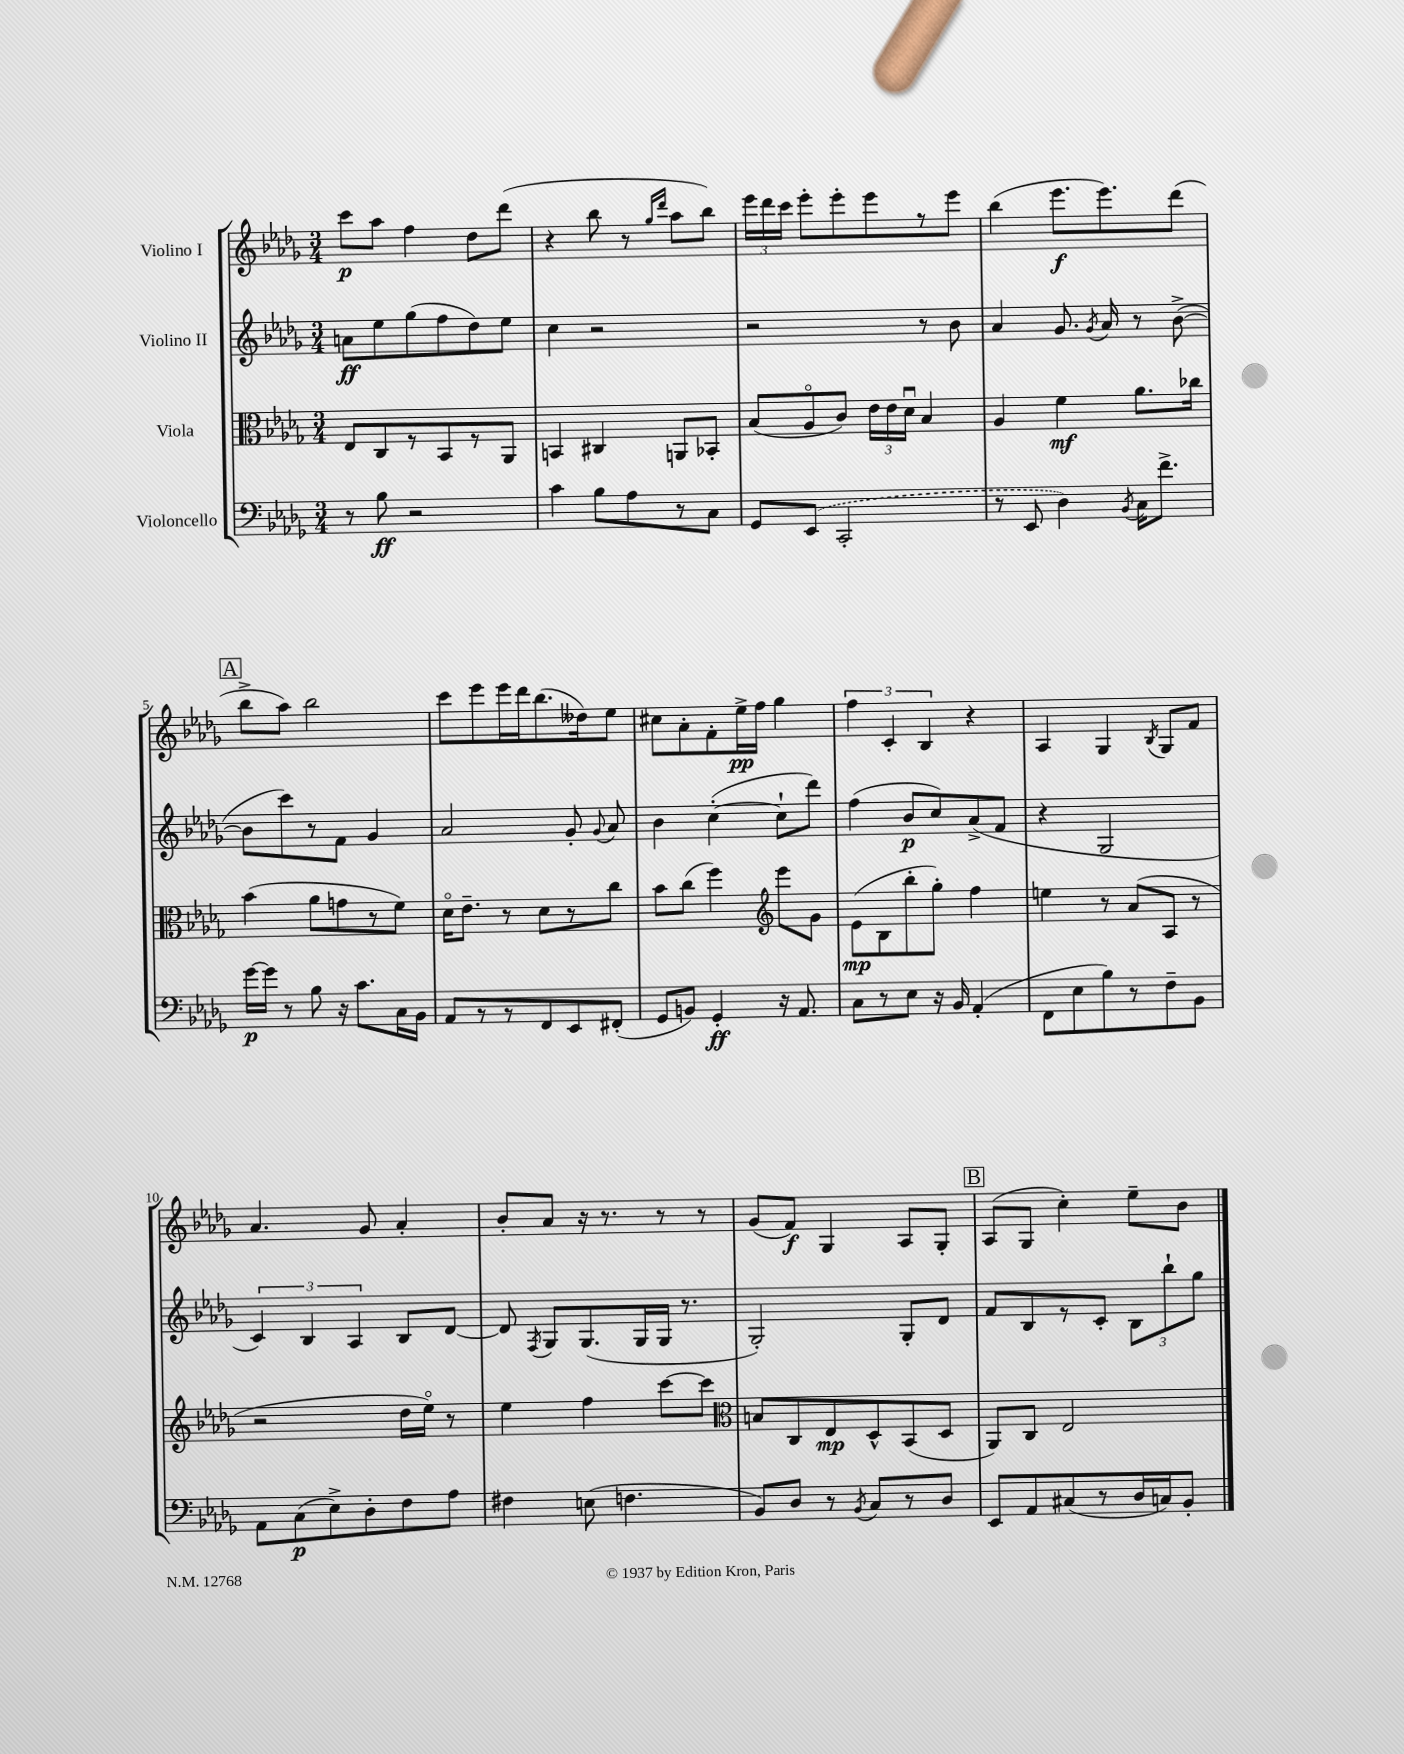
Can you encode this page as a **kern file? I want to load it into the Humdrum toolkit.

**kern	**dynam	**kern	**dynam	**kern	**dynam	**kern	**dynam
*part4	*part4	*part3	*part3	*part2	*part2	*part1	*part1
*staff4	*staff4	*staff3	*staff3	*staff2	*staff2	*staff1	*staff1
*I"Violoncello	*	*I"Viola	*	*I"Violino II	*	*I"Violino I	*
*clefF4	*	*clefC3	*	*clefG2	*	*clefG2	*
*k[b-e-a-d-g-]	*	*k[b-e-a-d-g-]	*	*k[b-e-a-d-g-]	*	*k[b-e-a-d-g-]	*
*M3/4	*	*M3/4	*	*M3/4	*	*M3/4	*
=1	=1	=1	=1	=1	=1	=1	=1
8r	.	8E-/L	.	8an\L	ff	8ccc\L	p
8B-\	ff	8C/	.	8ee-\	.	8aa-\J	.
2r	.	8r	.	(8gg-\	.	4ff\	.
.	.	8BB-/	.	8ff\	.	.	.
.	.	8r	.	8dd-\)	.	8dd-\L	.
.	.	8AA-/J	.	8ee-\J	.	(8ddd-\J	.
=2	=2	=2	=2	=2	=2	=2	=2
4c\	.	4BBn/	.	4cc\	.	4r	.
8B-\L	.	4C#X/	.	2r	.	8bb-\	.
8A-\	.	.	.	.	.	8r	.
.	.	.	.	.	.	16qqgg-/LL	.
.	.	.	.	.	.	16qqddd-/JJ	.
8r	.	8AAn/L	.	.	.	8aa-\L	.
8C\J	.	8BB-X'/J	.	.	.	8bb-\J)	.
=3	=3	=3	=3	=3	=3	=3	=3
8GG-/L	.	(8B-/L	.	2r	.	24eee-\LL	.
.	.	.	.	.	.	24ddd-\	.
.	.	.	.	.	.	24ccc\JJ	.
(8EE-/J	.	8A-/	.	.	.	8eee-'\L	.
2CC'/	.	8c/J)	.	.	.	8eee-'\	.
.	.	24e-\LL	.	.	.	8eee-\	.
.	.	24e-\	.	.	.	.	.
.	.	24d-u\JJ	.	.	.	.	.
.	.	4B-/	.	8r	.	8r	.
.	.	.	.	8b-\	.	8eee-\J	.
=4	=4	=4	=4	=4	=4	=4	=4
8r	.	4A-/	.	4a-/	.	(4bb-\	.
8EE-/	.	.	.	.	.	.	.
4D-\)	.	4f\	mf	8.g-/	.	8.eee-\L	f
.	.	.	.	8qg-/	.	.	.
.	.	.	.	16a-/	.	8.eee-\)	.
8qBB-/	.	.	.	.	.	.	.
16C\KL	.	8.a-\L	.	8r	.	.	.
8.f^\J	.	.	.	.	.	.	.
.	.	.	.	([8b-^\	.	(8ddd-\J	.
.	.	16cc-X\Jk	.	.	.	.	.
!!LO:LB:g=z
!!LO:REH:place=s1:t=A
=5	=5	=5	=5	=5	=5	=5	=5
[16g-\LL	p	(4b-\	.	8b-\L]	.	8bb-^\L	.
16g-\JJ]	.	.	.	.	.	.	.
8r	.	.	.	8ccc\)	.	8aa-\J)	.
8B-\	.	8a-\L	.	8r	.	2bb-\	.
16r	.	8gn\	.	8f\J	.	.	.
8.c\L	.	.	.	.	.	.	.
.	.	8r	.	4g-/	.	.	.
16C\L	.	8f\J)	.	.	.	.	.
16BB-\JJ	.	.	.	.	.	.	.
=6	=6	=6	=6	=6	=6	=6	=6
8AA-/L	.	16d-\KL	.	2a-/	.	8ccc\L	.
.	.	8.e-~\J	.	.	.	.	.
8r	.	.	.	.	.	8eee-\	.
8r	.	8r	.	.	.	16eee-\L	.
.	.	.	.	.	.	16ddd-\J	.
8FF/	.	8d-\L	.	.	.	(8.bb-\	.
8EE-/	.	8r	.	8g-'/	.	.	.
.	.	.	.	.	.	16dd--X\k)	.
.	.	.	.	8qqg-/	.	.	.
(8FF#X'/J	.	8cc\J	.	8a-/	.	8ee-\J	.
=7	=7	=7	=7	=7	=7	=7	=7
8GG-/L	.	8b-\L	.	4b-\	.	8cc#X\L	.
8BBn/J)	.	(8cc\J	.	.	.	8a-'\	.
4GG-'/	ff	4ff\)	.	([4cc'\	.	8f'\	.
.	.	.	.	.	.	16ee-^\L	pp
.	.	.	.	.	.	16ff\JJ	.
*	*	*clefG2	*	*	*	*	*
16r	.	8eee-\L	.	8cc`\L]	.	4gg-\	.
8.AA-/	.	.	.	.	.	.	.
.	.	8g-\J	.	8ddd-\J)	.	.	.
=8	=8	=8	=8	=8	=8	=8	=8
8C\L	.	(8e-\L	mp	(4ff\	.	6ff\	.
8r	.	8B-\	.	.	.	.	.
.	.	.	.	.	.	6c'/	.
8E-\J	.	8bb-'\	.	8b-/L	p	.	.
.	.	.	.	.	.	6B-/	.
16r	.	8gg-'\J)	.	8cc/)	.	.	.
16BB-/	.	.	.	.	.	.	.
(4AA-'/	.	4ff\	.	(8a-^/	.	4r	.
.	.	.	.	8f/J	.	.	.
=9	=9	=9	=9	=9	=9	=9	=9
8FF\L	.	4een\	.	4r	.	4A-/	.
8E-\	.	.	.	.	.	.	.
8B-\)	.	8r	.	2G-/	.	4G-/	.
8r	.	(8a-/L	.	.	.	.	.
.	.	.	.	.	.	8qB-/	.
8F~\	.	8A-/J	.	.	.	8G-/L	.
8BB-\J	.	8r	.	.	.	8f/J	.
!!LO:LB:g=z
=10	=10	=10	=10	=10	=10	=10	=10
8AA-\L	.	2r	.	6c/)	.	4.a-/	.
(8C\	p	.	.	.	.	.	.
.	.	.	.	6B-/	.	.	.
8E-^\)	.	.	.	.	.	.	.
.	.	.	.	6A-/	.	.	.
8D-'\	.	.	.	.	.	8g-/	.
8F\	.	16dd-\LL	.	8B-/L	.	4a-'/	.
.	.	16ee-\JJ)	.	.	.	.	.
8A-\J	.	8r	.	[8d-/J	.	.	.
=11	=11	=11	=11	=11	=11	=11	=11
4F#X\	.	4ee-\	.	8d-/]	.	8b-'/L	.
.	.	.	.	8qF/	.	.	.
.	.	.	.	8G-/L	.	8a-/J	.
(8En\	.	4ff\	.	(8.G-/	.	16r	.
.	.	.	.	.	.	8.r	.
4.Fn\	.	.	.	.	.	.	.
.	.	.	.	16G-/L	.	.	.
.	.	[8ccc\L	.	16G-/JJ	.	8r	.
.	.	.	.	8.r	.	.	.
.	.	8ccc\J]	.	.	.	8r	.
=12	=12	=12	=12	=12	=12	=12	=12
*	*	*clefC3	*	*	*	*	*
8BB-/L)	.	8Bn/L	.	2G-'/)	.	(8g-/L	.
8D-/J	.	8C/	.	.	.	8f/J)	f
8r	.	8E-/	mp	.	.	4G-/	.
8qBB-/	.	.	.	.	.	.	.
8C/L	.	8D-^^/	.	.	.	.	.
8r	.	(8BB-/	.	8G-'/L	.	8A-/L	.
8D-/J	.	8D-/J	.	8d-/J	.	8G-'/J	.
!!LO:REH:place=s1:t=B
=13	=13	=13	=13	=13	=13	=13	=13
8EE-/L	.	8AA-/L)	.	8f/L	.	(8A-/L	.
8AA-/	.	8C/J	.	8B-/	.	8G-/J	.
(8C#X/	.	2E-/	.	8r	.	4cc'\)	.
8r	.	.	.	8c'/J	.	.	.
16D-/L	.	.	.	12B-\L	.	8ee-~\L	.
16Cn/J)	.	.	.	.	.	.	.
.	.	.	.	12bb-`\	.	.	.
8BB-'/J	.	.	.	.	.	8b-\J	.
.	.	.	.	12gg-\J	.	.	.
==	==	==	==	==	==	==	==
*-	*-	*-	*-	*-	*-	*-	*-
